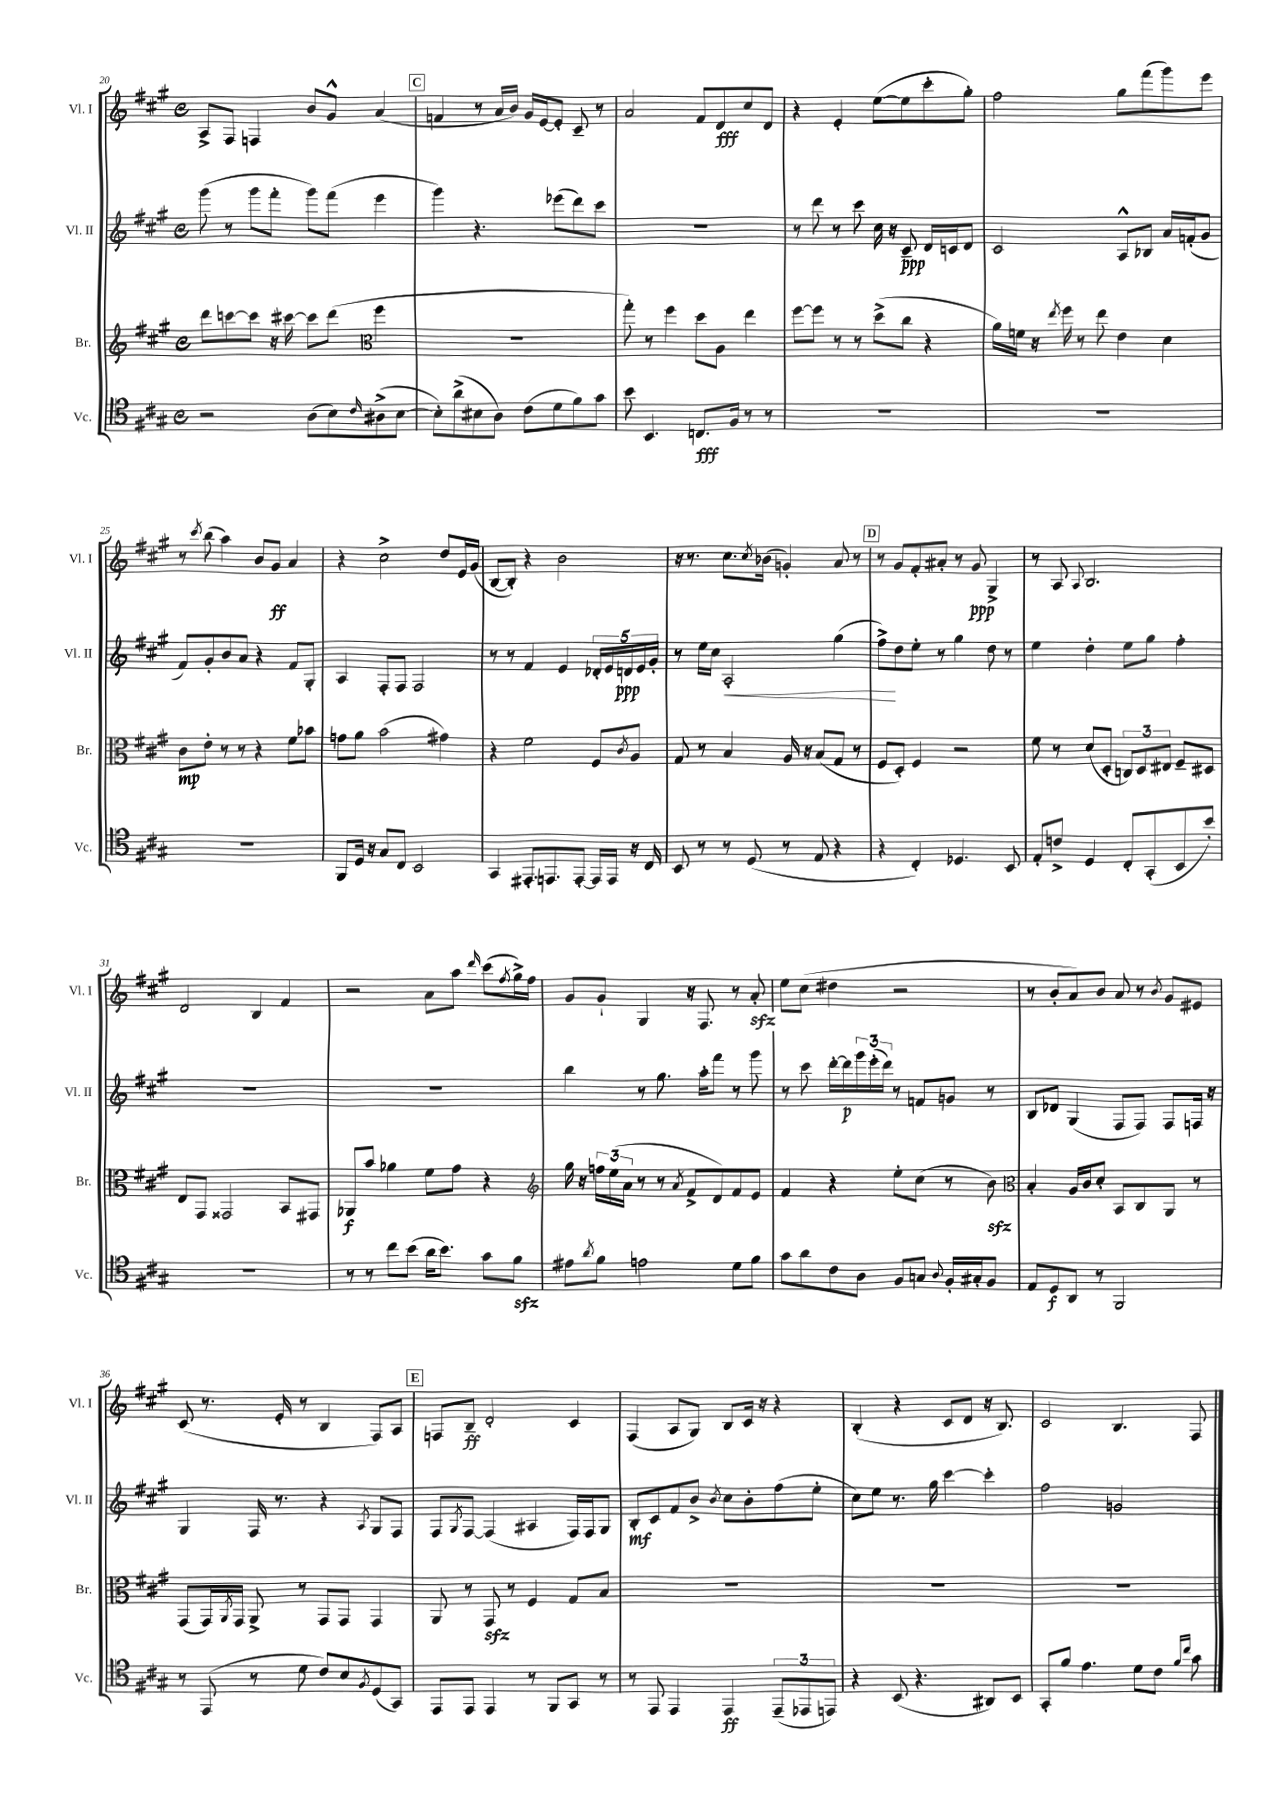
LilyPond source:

<<
\new StaffGroup <<
\new Staff = "s0" \with { instrumentName = "Vl. I" shortInstrumentName = "Vl. I" } {
    \clef treble \key a \major \defaultTimeSignature \time 4/4
    a8-> fis8 f4 b'8 gis'8-^ a'4( |
    \mark \markup { \box "C" } f'4 r8 a'16 b'16) gis'16 e'16~ e'8-. cis'8-- r8 |
    a'2 fis'8 d'8\fff cis''8 d'8 |
    r4 e'4-. e''8~( e''8 cis'''8-. gis''8-.) |
    fis''2 gis''8 fis'''8( gis'''8) e'''8 |
    r8 \acciaccatura { cis'''8 } b''8( a''4) b'8 gis'8\ff a'4 |
    r4 cis''2-> d''8 e'16 gis'16( |
    b8~ b8-.) r4 b'2 |
    r16 r8. cis''8. \acciaccatura { cis''8 } bes'16( g'4-.) a'8 r8 |
    \mark \markup { \box "D" } r8 gis'8 fis'8-. ais'8-. r8 gis'8\ppp gis4-> |
    r8 a8 \appoggiatura { a8 } b2. |
    d'2 b4 fis'4 |
    r2 a'8 a''8 \grace { d'''16 } cis'''8( \acciaccatura { fis''8 } gis''16->) fis''16 |
    gis'8 gis'8-! gis4 r16 fis8. r8 a'8-.\sfz |
    e''8 cis''8( dis''4 r2 |
    r8 b'8-. a'8) b'8 a'8 r8 \acciaccatura { b'8 } gis'8 eis'8 |
    cis'8( r8. e'16-. r8 b4 fis8) a8 |
    \mark \markup { \box "E" } f8 b8--\ff d'2-. cis'4 |
    fis4( a8 gis8) b8 cis'16 r16 r4 |
    b4-.( r4 cis'8 d'8 r16 b8.) |
    cis'2 b4. fis8 \bar "|." |
}
\new Staff = "s1" \with { instrumentName = "Vl. II" shortInstrumentName = "Vl. II" } {
    \clef treble \key a \major \defaultTimeSignature \time 4/4
    gis'''8( r8 gis'''8 fis'''8-. gis'''8) fis'''8( e'''4 |
    \mark \markup { \box "C" } gis'''4) r4. ees'''8( d'''8) cis'''8 |
    R1 |
    r8 d'''8 r8 cis'''8 cis''16 r16 cis'8--\ppp d'16 c'16 d'8 |
    cis'2 a8-^ bes8 a'16 f'16-.( gis'8 |
    fis'8) gis'8-. b'8 a'8 r4 fis'8 gis8-. |
    a4 fis8-. fis8 fis2 |
    r8 r8 fis'4 e'4 \tuplet 5/4 { des'16-. e'16 d'16\ppp e'16 gis'16-. } |
    r8 e''16 cis''16 a2-.\< gis''4( |
    \mark \markup { \box "D" } fis''8->\!) d''8 e''8-. r8 gis''4 d''8 r8 |
    e''4 d''4-. e''8 gis''8 fis''4-. |
    R1 |
    R1 |
    b''4 r8 gis''8. a''16-. fis'''8 r8 gis'''8 |
    r8 cis'''8 d'''16~-. d'''16\p \tuplet 3/2 { gis'''16 e'''16-.( d'''16) } r8 f'8 g'8 r8 |
    b8 des'8 gis4( fis8 fis8) fis8 f16 r16 |
    gis4 fis16 r8. r4 \acciaccatura { a8 } gis8 fis8 |
    \mark \markup { \box "E" } fis8 \acciaccatura { gis8 } fis8~ fis4( ais4 fis16) fis16 gis8 |
    b8-.\mf cis'8 fis'8 b'8-> \acciaccatura { b'8 } cis''8 b'8-. fis''8( e''8-. |
    cis''8) e''8 r8. gis''16 cis'''4~ cis'''4-. |
    fis''2 g'2 \bar "|." |
}
\new Staff = "s2" \with { instrumentName = "Br." shortInstrumentName = "Br." } {
    \clef treble \key a \major \defaultTimeSignature \time 4/4
    d'''8 c'''8~ c'''8 r16 cis'''16~ cis'''8 d'''8( \clef alto fis''4 |
    \mark \markup { \box "C" } R1 |
    gis''8-.) r8 fis''4 d''8 a8 e''4 |
    fis''8~ fis''8 r8 r8 d''8->( cis''8 r4 |
    a'16) f'16 r16 \acciaccatura { e''8 } fis''16 r8 e''8 e'4 d'4 |
    cis'8\mp e'8-. r8 r8 r4 fis'8 bes'8 |
    g'8 a'8 b'2( gis'4) |
    r4 fis'2 fis8 \acciaccatura { cis'8 } a8 |
    gis8 r8 b4 a16 r16 b8( gis8 r8 |
    \mark \markup { \box "D" } fis8 d8-.) fis4 r2 |
    fis'8 r8 d'8( d8-. \tuplet 3/2 { c8) d8 eis8 } fis8-- dis8 |
    e8 gis,8 gisis,2 b,8 gis,8 |
    aes,8\f b'8 aes'4 fis'8 gis'8 r4 |
    \clef treble gis''16 r16 \tuplet 3/2 { f''16 e''16( a'16 } r8 r8 \acciaccatura { a'8 } fis'8-> d'8) fis'8 e'8 |
    fis'4 r4 e''8-. cis''8( r8 b'8\sfz) |
    \clef alto b4-. a16 cis'16 d'8-. b,8 cis8 a,8 r8 |
    gis,8( gis,16) \acciaccatura { a,8 } gis,16 a,8-> r8 gis,8 gis,8 gis,4 |
    \mark \markup { \box "E" } a,8 r8 gis,8\sfz r8 fis4 gis8 b8 |
    R1 |
    R1 |
    R1 \bar "|." |
}
\new Staff = "s3" \with { instrumentName = "Vc." shortInstrumentName = "Vc." } {
    \clef tenor \key a \major \defaultTimeSignature \time 4/4
    r2 a8( b8) \grace { cis'16 } ais8->( b8~ |
    \mark \markup { \box "C" } b8-.) a'8->( bis8 a8) cis'8( d'8 fis'8) gis'8 |
    b'8 b,4. c8.\fff fis16 r8 r8 |
    R1 |
    R1 |
    R1 |
    fis,8 d16 r16 gis8 cis8 b,2 |
    gis,4 eis,8.-. e,8. e,8~-. e,16 e,16 r16 cis16 |
    b,8 r8 r8 d8( r8 e8 r4 |
    \mark \markup { \box "D" } r4 cis4-.) des4. b,8 |
    e8-. c'8-> d4 cis8-. gis,8-.( b,8 b'8-.) |
    R1 |
    r8 r8 cis''8 b'8( a'16 b'8.) gis'8 fis'8\sfz |
    eis'8 \acciaccatura { a'8 } fis'8 e'2 d'8 fis'8 |
    gis'8 a'8 cis'8 a8 fis8 g8 \appoggiatura { a8 } fis16-. gis16-. fis8 |
    e8 d8\f a,8 r8 fis,2 |
    r8 e,8( r8 d'8 cis'8) b8 \acciaccatura { fis8 } d8( gis,8) |
    \mark \markup { \box "E" } e,8 e,8 e,4 r8 fis,8 gis,8 r8 |
    r8 e,8 e,4 e,4\ff \tuplet 3/2 { e,8--( ees,8 e,8) } |
    r4 b,8( r4. ais,8) b,8 |
    gis,8-. fis'8 e'4. d'8 cis'8 \grace { fis'16 cis''16 } gis'8 \bar "|." |
}
>>
>>
\layout { \context { \Score currentBarNumber = #20 } }
